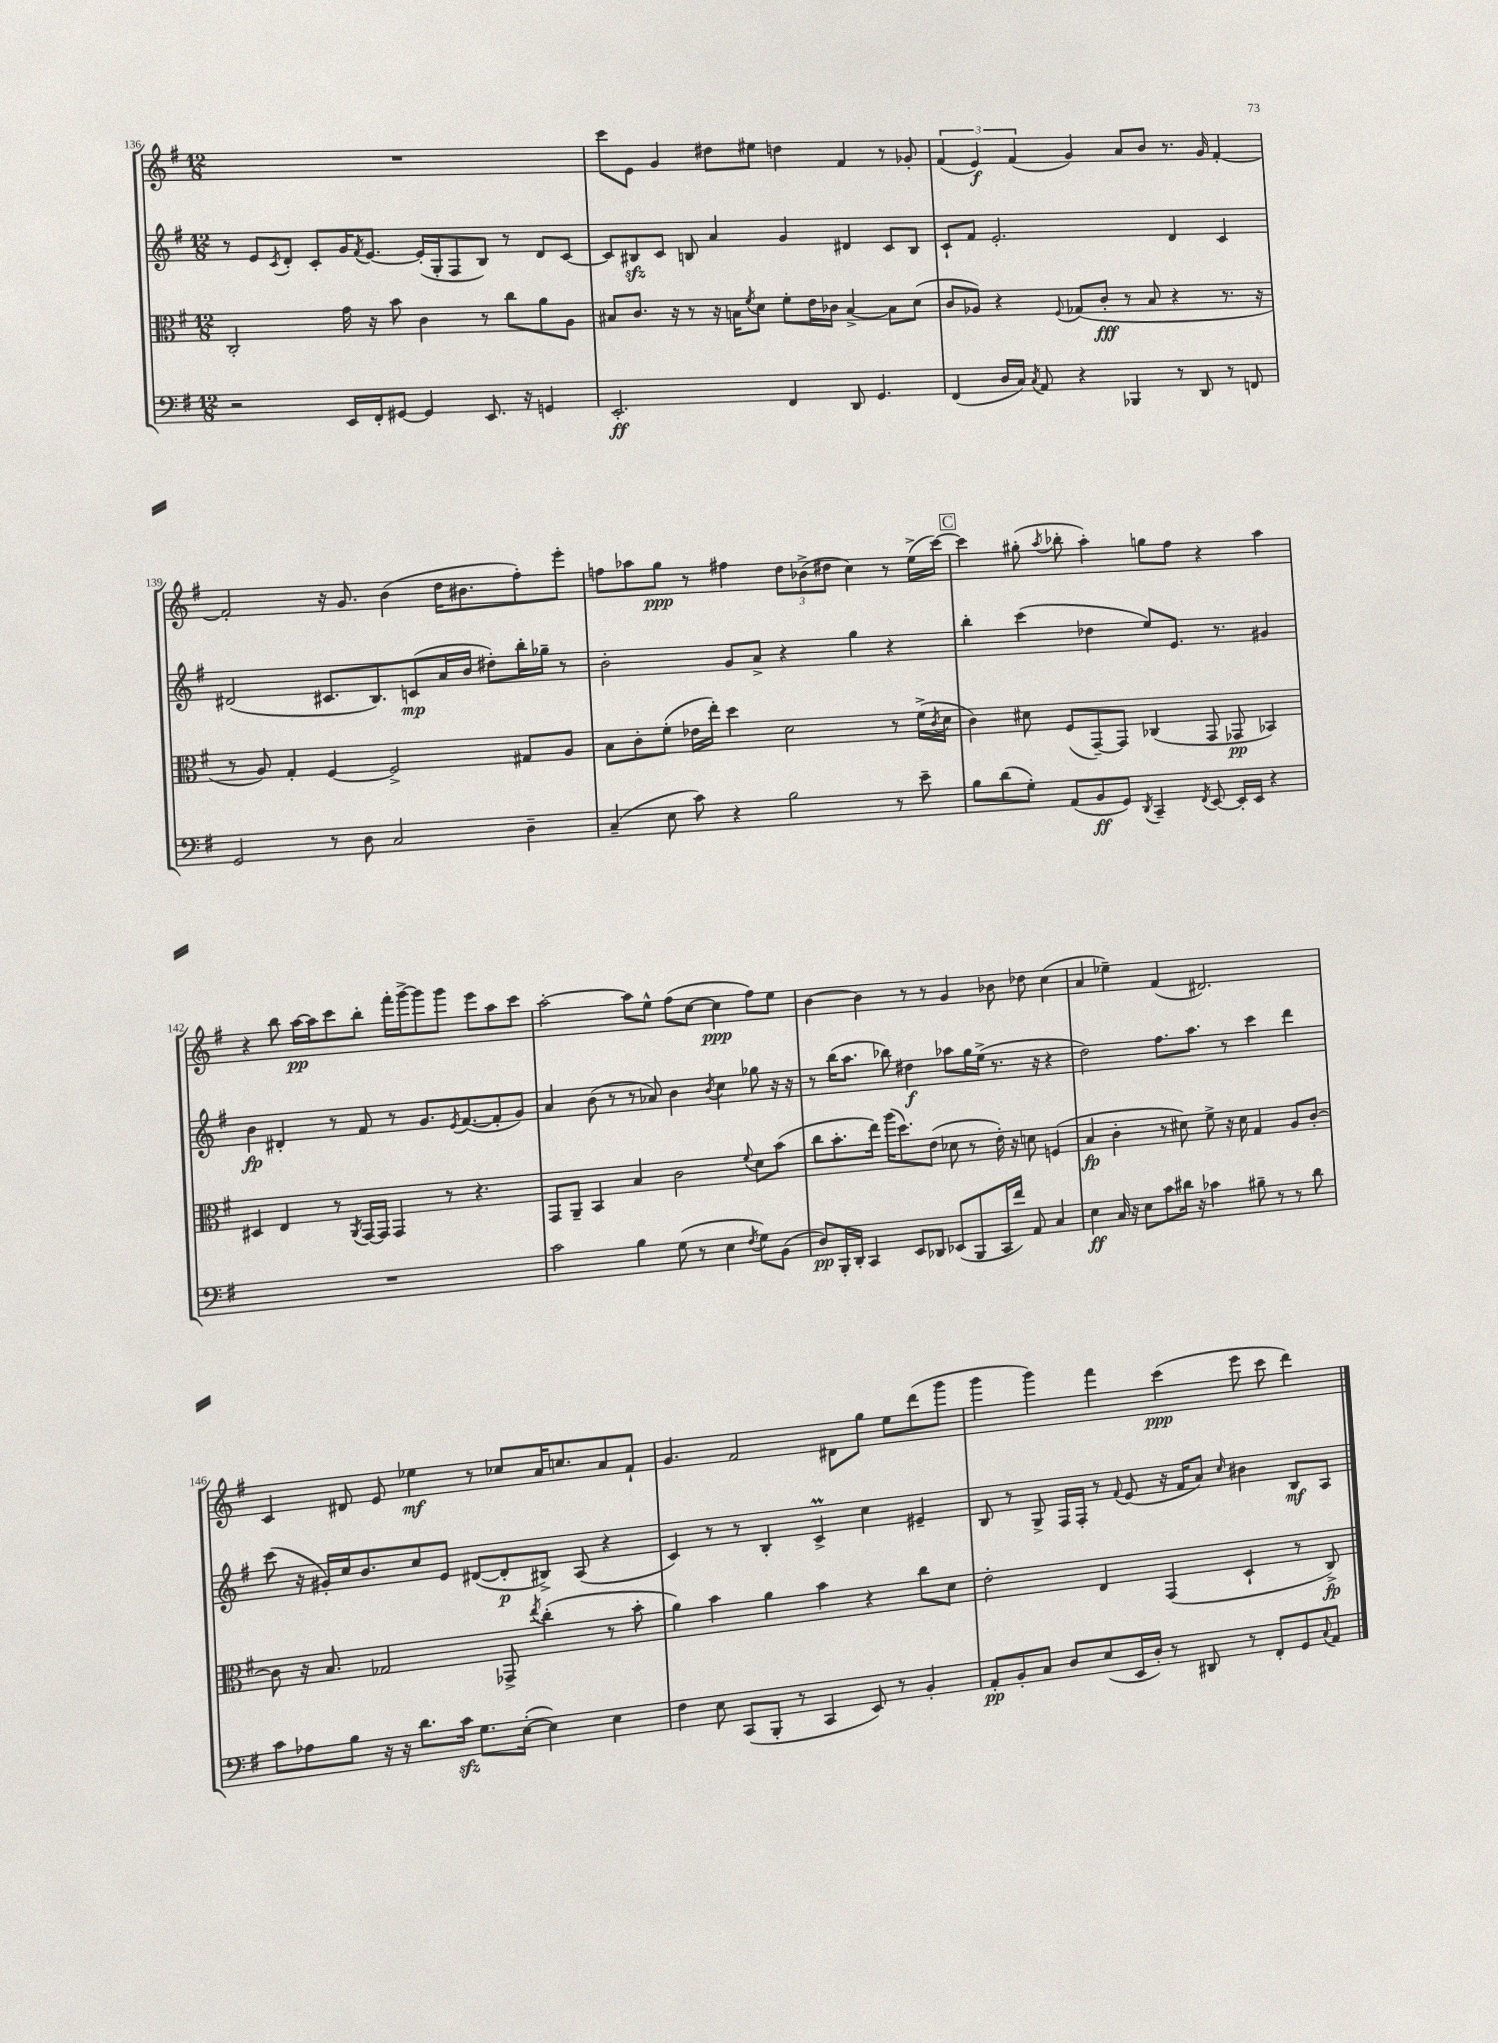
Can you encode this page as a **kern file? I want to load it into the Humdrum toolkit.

**kern	**kern	**kern	**kern
*staff4	*staff3	*staff2	*staff1
*clefF4	*clefC3	*clefG2	*clefG2
*k[f#]	*k[f#]	*k[f#]	*k[f#]
*M12/8	*M12/8	*M12/8	*M12/8
2r	2C'/	8r	1.r
.	.	8e/L	.
.	.	8qc/	.
.	.	8d'/J	.
.	.	8c'/L	.
16EE/LL	16g\	16g/K	.
.	.	8qf#/	.
16FF#'/J	16r	[8.e/J	.
[8GG#/J	8b\	.	.
4GG#/]	4c\	(16e'/]LL	.
.	.	16G'/J	.
.	.	8F#/	.
8.EE/	8r	8B/J)	.
.	8cc\L	8r	.
16r	.	.	.
4GG/	8a\	8d/L	.
.	8A\J	[8c/J	.
=	=	=	=
2.EE'/	8B#/L	8c/]L	8ccc\L
.	8.c/J	8B#/	8e\J
.	.	8c/J	4g/
.	16r	.	.
.	8r	8B/	.
.	16r	4a/	8dd#\L
.	16B\LK	.	.
.	8qf#/	.	.
.	8d\J	.	8ee#\J
4FF#/	8f#'\L	4g/	4dd\
.	16e\L	.	.
.	16c-\JJ	.	.
8DD/	[4B^/	4d#/	4f#/
4.GG/	.	.	.
.	8B\]L	8c/L	8r
.	(8d\J	8B/J	8g-'/
=	=	=	=
(4FF#/	8c/L	8c`/L	(6f#/
.	8A-/J)	8f#/J	.
.	.	.	6e/)
16D/LL	4r	2.e'/	.
16C/JJ)	.	.	.
.	.	.	(6f#/
8qC/	.	.	.
8AA/	.	.	.
.	8qqF#/	.	.
4r	(8G-/L	.	4g/)
.	8c'/J	.	.
4BBB-/	8r	.	8a/L
.	8B/	.	8b/J
8r	4r	4d/	8.r
8DD/	.	.	.
.	.	.	16g/
8r	8.r	4c/	[4f#'/
8FF/	.	.	.
.	16r	.	.
=	=	=	=
2GG/	8r	(2d#/	2f#'/]
.	8A/)	.	.
.	4G'/	.	.
8r	[4F#/	8.c#/L	16r
.	.	.	8.g/
8D\	.	.	.
.	.	8.B/)	.
2C/	2F#^/]	.	(4b\
.	.	(8c/	.
.	.	16a/L	16dd\LK
.	.	16b/JJ	8.b#\
.	.	8dd#'\L)	.
4D~\	8G#/L	16bb'\L	8ff#'\)
.	.	16gg-~\JJ	.
.	8A/J	8r	8eee'\J
=	=	=	=
(4C~/	8B\L	2b'\	8ff\L
.	8c'\	.	8aa-\
8E\	(8f#'\J	.	8gg\J
8c\)	16e-\LL	.	8r
.	16ee'\JJ)	.	.
4r	4dd\	8g/L	4ff#\
.	.	8a^/J	.
2B\	2d\	4r	12dd\L
.	.	.	(12b-^\
.	.	.	12dd#\J
.	.	4gg\	4cc\)
8r	8r	4r	8r
8e~\	(16f#^\LL	.	(16ee^\LL
.	8qc/	.	.
.	16d\JJ	.	[16ccc\JJ)
=	=	=	=
8B\L	4c\)	4bb'\	4ccc\]
(8d\	.	.	.
8G'\J)	8d#\	(4ccc\	(8gg#'\
.	.	.	8qaa/
(8AA/L	(8F#/L	.	8bb-'\
8BB/	[8GG~/)	4dd-\	4aa'\)
8GG/J)	8GG/]J	.	.
8qDD/	.	.	.
4CC~/	(4C-/	8ee/L)	8gg\L
.	.	8.e/J	8ff#\J
8qFF#/	.	.	.
[8EE/	8GG/	.	4r
.	.	8.r	.
16EE'/]LL	8GG-/	.	.
16EE/JJ	.	.	.
4r	4BB-/)	4g#/	4aa\
=	=	=	=
1.r	4D#/	4b\	4r
.	4E/	4d#'/	8bb\
.	.	.	[16aa\LL
.	.	.	16aa\]J
.	8r	8r	8ccc\
.	8qAA/	.	.
.	[16GG/LL	8f#/	8bb'\J
.	16GG/]JJ	.	.
.	4GG/	8r	16fff#'\LL
.	.	.	[16ggg^\J
.	.	8.g/L	8ggg\]
.	8r	.	8ggg\J
.	.	8qe/	.
.	.	([8.f#/	.
.	4.r	.	8eee\L
.	.	8f#'/]	8aa\
.	.	8g/J)	8ccc\J
=	=	=	=
2c\	8GG/L	4a/	[2aa'\
.	8AA~/J	.	.
.	4BB/	(8b\	.
.	.	8r	.
4B\	4B/	8r	8aa\]L
.	.	8a-/)	8ee^^\J
(8G\	2c\	4b\	(8ff#\L
8r	.	.	[8cc\J
.	.	8qb/	.
4E\	.	4cc\	4cc\]
8qF#/	8qqf#/	.	.
8G\L)	8d\L	8gg-\	8ff#\L)
(8BB\J	(8b\J	16r	8ee\J
.	.	16r	.
=	=	=	=
8D/L)	8cc\L	8r	[4b\
16BBB'/L	8.b'\	(16bb\LK	.
16DD'/JJ	.	8.aa\J	.
4CC/	.	.	4b\]
.	16ee\Jk)	.	.
.	(16aa\LK	8bb-\)	.
.	8.dd\)	.	.
8EE/L	.	4dd#\	8r
8DD-/J	(8e\J	.	8r
(8EE-/L	8d-\	8aa-\L	4g/
8BBB/	8r	16gg\L	.
.	.	(16ee^\JJ	.
16CC/L	16e'\)	8.r	8b-\
16f#/JJ)	16r	.	.
8AA/	8d\	.	8dd-\
.	.	16r	.
4C/	(4F/	4r	(4cc\
=	=	=	=
4E\	4B/	2dd\)	4a/
16C/	4c'\	.	4ee-~\)
16r	.	.	.
8E\L	.	.	.
8c\	8r	8.ff#\L	(4f#/
16d#\Jk	8d#\)	.	.
16r	.	8.aa\J	.
4c-\	8f#^\	.	2.d#/)
.	16r	8r	.
.	16d#\	.	.
8B#~\	4G/	4ccc\	.
8r	.	.	.
8r	8A/L	4ddd\	.
8d#\	[8c'/J	.	.
=	=	=	=
8c\L	8c\]	(8ccc\	4c/
8A-\	16r	16r	.
.	8.B/	16g#'/LL)	.
8B\J	.	16cc/J	8d#/
.	.	8.b/	.
16r	2G-/	.	8e/
16r	.	.	.
8.d\L	.	8cc/	4ee-\
.	.	8e/J	.
16c\Jk	.	.	.
8.G\L	.	([8d#/L	8r
.	8GG-^/	8d#'/]	8cc-/L
([16E'\Jk	.	.	.
.	8qee/	.	.
4E\])	(4cc'\	8B#^/J)	16a/K
.	.	.	8.cc/
.	.	(8A/	.
4E\	8r	4r	8a/
.	8b'\	.	8f#`/J
=	=	=	=
4F#\	4a\)	4c/)	4.g/
8E\	4b\	8r	.
(8CC/L	.	8r	2f#/
8BBB'/J	4a\	4B'/	.
8r	.	.	.
4CC/	4b\	4c^/	.
.	.	.	8d#\L
8EE/)	4r	4cc\	8gg\J
8r	.	.	8ee\L
4BB'/	8cc\L	4e#~/	(8ddd\
.	8d\J	.	8ggg\J
=	=	=	=
8AA'/L	2e'\	8B/	4ggg\
8BB'/	.	8r	.
8C/J	.	8G^/	4ggg\)
8D/L	.	16F#/LL	.
.	.	16F#'/JJ	.
(8E/	4E/	8r	4fff#\
.	.	8qqf#/	.
16EE/L	.	(8e/	.
16D'/JJ)	.	.	.
8r	(4GG/	16r	(4ccc\
.	.	16f#/LK	.
8DD#/	.	8a/J)	.
.	.	16qqcc/	.
8r	4D`/	4b#\	8eee\
8FF#'/L	.	.	8ccc\
8GG/	8r	8B/L	4ddd\)
8qqC/	.	.	.
8AA/J	8C^/)	8A/J	.
==	==	==	==
*-	*-	*-	*-
